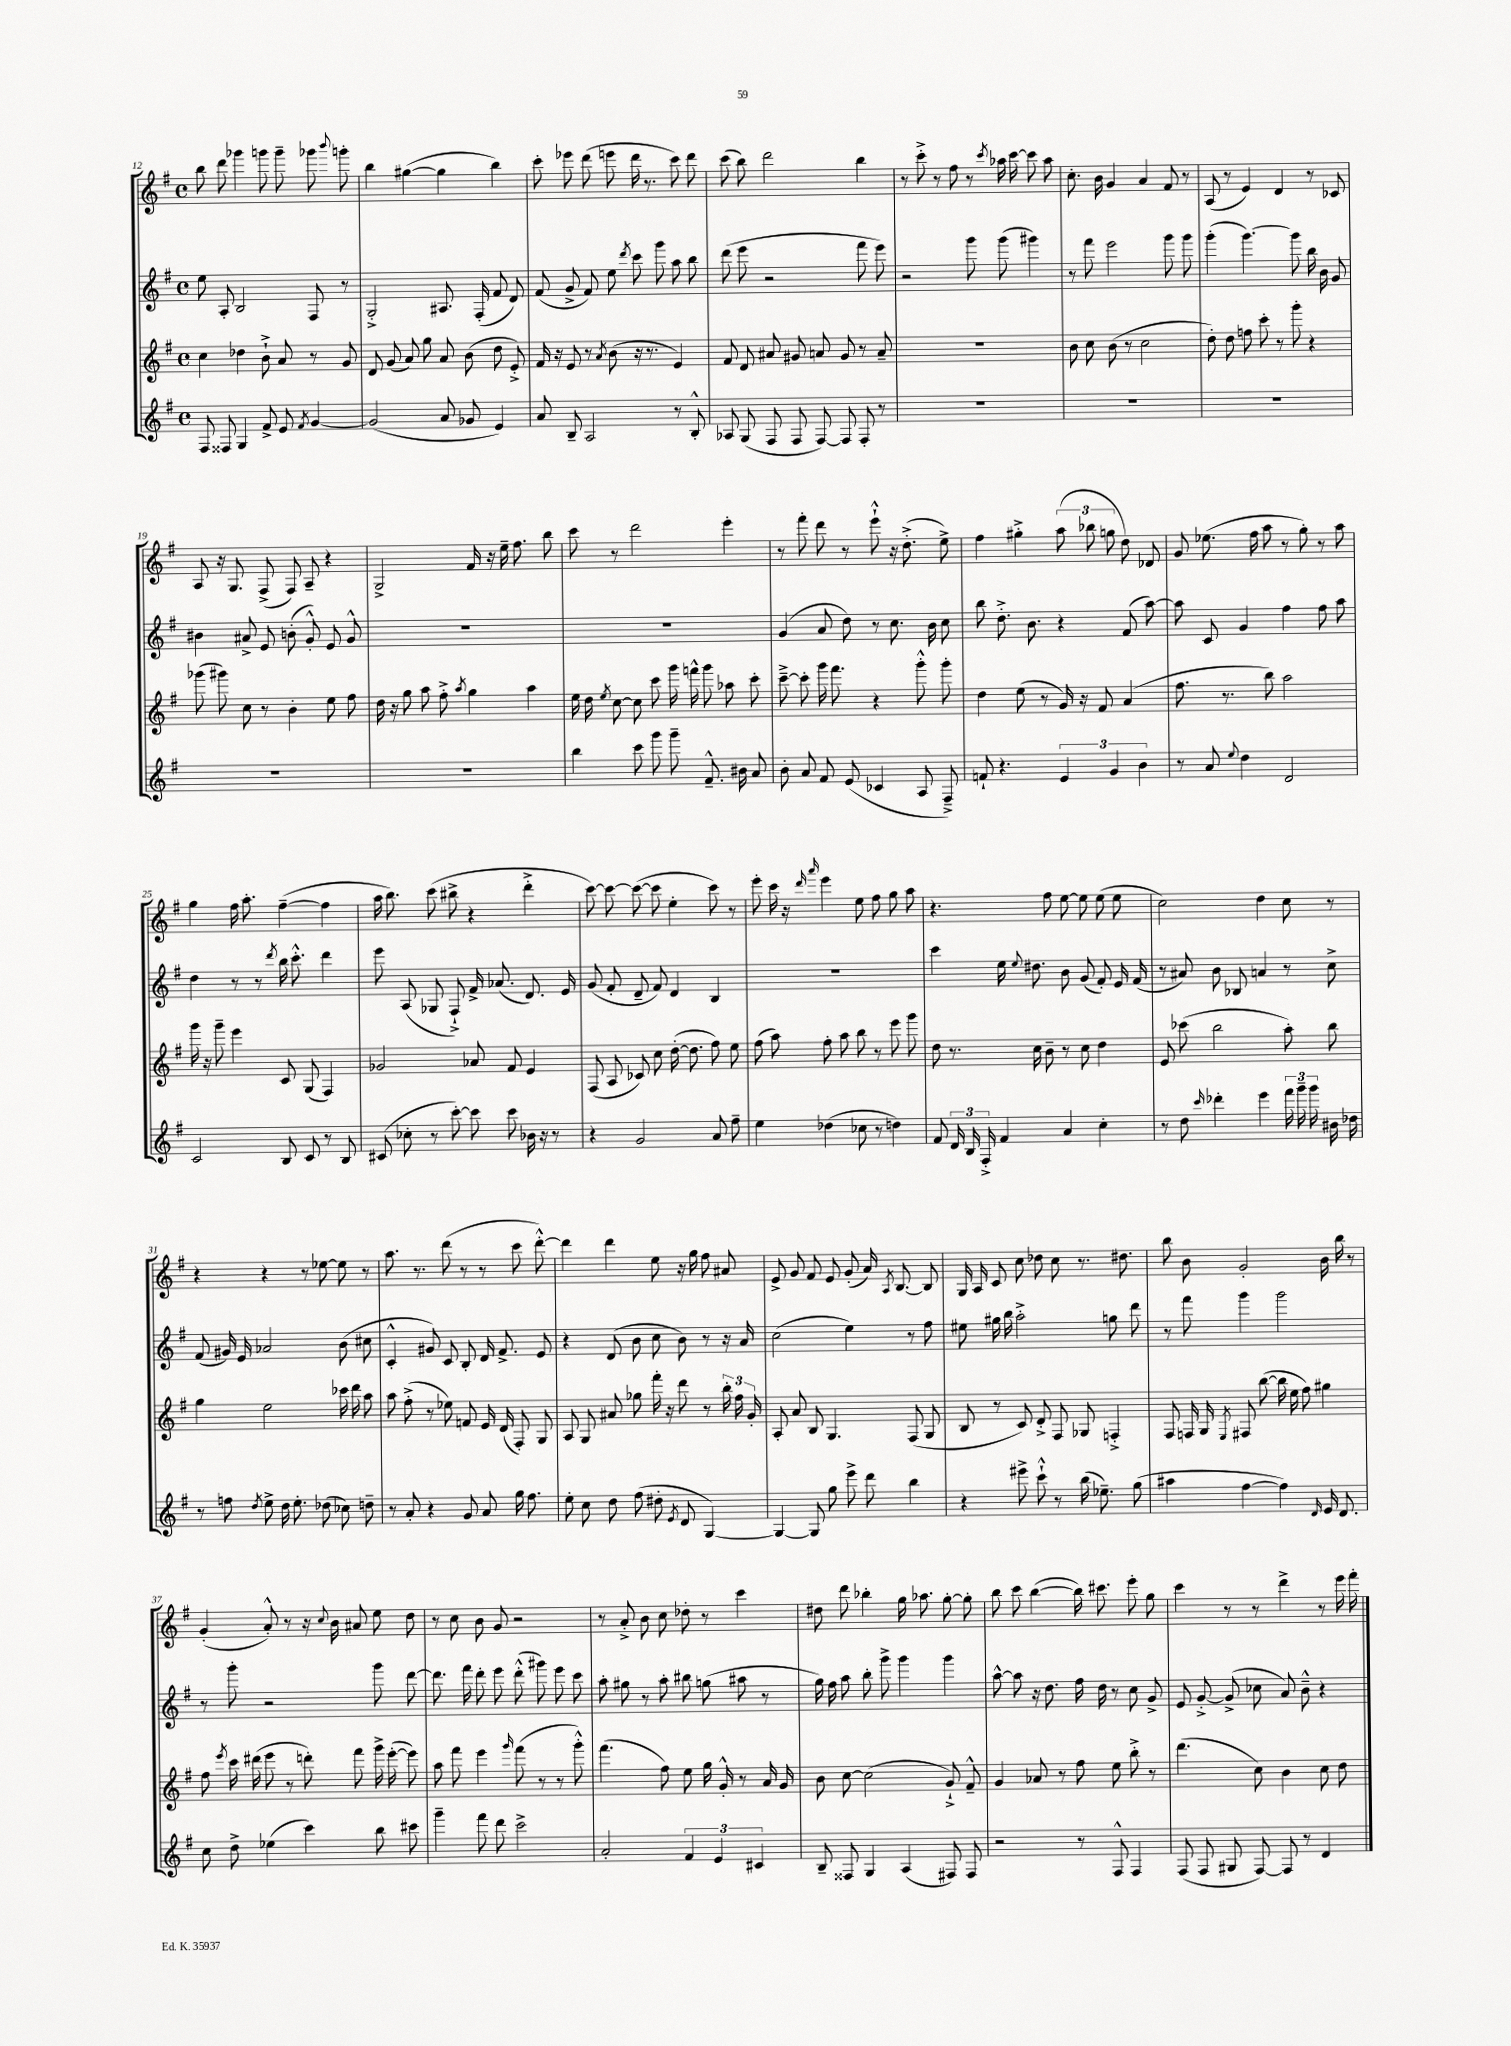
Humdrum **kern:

**kern	**kern	**kern	**kern
*part4	*part3	*part2	*part1
*staff4	*staff3	*staff2	*staff1
*clefG2	*clefG2	*clefG2	*clefG2
*k[f#]	*k[f#]	*k[f#]	*k[f#]
*M4/4	*M4/4	*M4/4	*M4/4
*met(c)	*met(c)	*met(c)	*met(c)
=12	=12	=12	=12
8F#/	4cc\	8ee\	8bb\
8F##X/	.	8A'/	8ddd\
4G/	4dd-X\	2B/	4ggg-X\
8f#^/	8b`^\	.	8gggn\
8e/	8a/	.	8ggg~\
8qf#/	.	.	.
[4g/	8r	8F#/	8ggg-X\
.	.	.	8qqbbb/
.	8g/	8r	8gggn'\
=13	=13	=13	=13
(2g/]	8d/	2G'^/	4bb\
.	(8g/	.	.
.	8a/)	.	([4gg#X\
.	8gg\	.	.
8a/	8a/	8.A#X/	4gg#\]
8g-X/	(8b\	.	.
.	.	(16F#'/	.
4e/)	8dd\	8f#/	4bb\)
.	8e'^/)	8d/)	.
=14	=14	=14	=14
8a/	16f#/	(8f#/	8ccc'\
.	16r	.	.
8B~/	8e/	8g^/	8eee-X\
2A/	8r	8f#/)	(8ddd\
.	8qa/	.	.
.	(8b\	8ee\	8eeen\
.	.	8qddd/	.
.	16r	8ccc\	16ddd\
.	8.r	.	8.r
.	.	8ggg\	.
8r	4e/)	8aa\	8ccc\)
8B'^^/	.	8bb\	8ddd\
=15	=15	=15	=15
8A-X/	8f#/	(8ddd\	(8ccc\
(8G/	8d/	8eee\	8bb\)
8F#/	8a#X/	2r	2ddd\
8F#/	8g#X/	.	.
[8F#/)	8an/	.	.
8F#/]	8g#/	.	.
8F#'/	8r	8fff#\	4bb\
8r	8a~/	8eee\)	.
=16	=16	=16	=16
1r	1r	2r	8r
.	.	.	8ccc'^\
.	.	.	8r
.	.	.	8ff#\
.	.	8ggg\	8r
.	.	.	8qccc/
.	.	(8ggg\	16aa-X\
.	.	.	[16ccc\
.	.	4ggg#X\)	8ccc\]
.	.	.	8aa-\
=17	=17	=17	=17
1r	8b\	8r	8.cc'\
.	8cc\	8fff#\	.
.	.	.	16b\
.	(8b\	2eee\	4g/
.	8r	.	.
.	2cc\	.	4a/
.	.	8ggg\	8f#/
.	.	8ggg\	8r
=18	=18	=18	=18
1r	8dd'\)	(4ggg'\	(8A/
.	8dd\	.	8r
.	8ffn\	[4.ggg\)	4e/)
.	8ccc'\	.	.
.	8r	.	4d/
.	8ggg'\	8ggg\]	.
.	4r	16bb\	8r
.	.	16b\	.
.	.	8g/	8c-X/
!!LO:LB:g=z
=19	=19	=19	=19
1r	(8ggg-X\	4b#X\	8A/
.	8ggg#X\)	.	16r
.	.	.	8.G/
.	8cc\	8a#X^/	.
.	8r	8e/	(8F#^/
.	4b'\	(8bn'\	8F#/)
.	.	8g'^^/)	8A~/
.	8ee\	8e/	4r
.	8ff#\	8g^^/	.
=20	=20	=20	=20
1r	16dd\	1r	2G^/
.	16r	.	.
.	8gg\	.	.
.	8aa\	.	.
.	8ff#'^\	.	.
.	8qaa/	.	.
.	4gg\	.	16f#/
.	.	.	16r
.	.	.	16ee~\
.	.	.	8.ff#\
.	4aa\	.	.
.	.	.	8bb\
=21	=21	=21	=21
4bb\	16ee\	1r	8ccc\
.	16dd\	.	.
.	8qee/	.	.
.	[8cc\	.	8r
8ccc\	8cc\]	.	2ddd\
8ggg\	8ccc\	.	.
8ggg~\	16ggg\	.	.
.	16fffn^^\	.	.
8.f#~^^/	8ggg\	.	.
.	8aa-X\	.	4eee'\
16b#X\	.	.	.
8a/	8ccc'\	.	.
=22	=22	=22	=22
8b'\	[8ccc~^\	(4g/	8r
8a/	8ccc'\]	.	8fff#'\
8f#/	16ggg\	8a/	8ddd\
.	8.fff#\	.	.
(8e/	.	8dd\)	8r
4c-X/	4r	8r	8eee`^^\
.	.	8.cc\	16r
.	.	.	(8.dd'^\
8A/	8ggg'^^\	.	.
.	.	16b\	.
8F#~^/)	8ggg'\	8cc\	8ee^\)
=23	=23	=23	=23
8fn`/	4dd\	8bb\	4ff#\
4.r	.	8.dd'^\	.
.	(8ee\	.	4gg#X'^\
.	.	8.b\	.
.	8r	.	.
6e/	16g/)	4r	(12aa\
.	16r	.	.
.	.	.	12bb-X\
.	8f#/	.	.
6g/	.	.	12ggn\
.	(4a/	(8f#/	8dd\)
6b\	.	.	.
.	.	[8aa\)	8d-X/
=24	=24	=24	=24
8r	8.ff#\	8aa\]	8g/
8a/	.	8c/	(8.ee-X\
.	8.r	.	.
8qqee/	.	.	.
4dd\	.	4g/	.
.	.	.	16ff#\
.	8bb\)	.	8aa\
2d/	2aa\	4ff#\	8r
.	.	.	8gg'\)
.	.	8ff#\	8r
.	.	8aa\	8aa\
!!LO:LB:g=z
=25	=25	=25	=25
2c/	16ggg\	4dd\	4gg\
.	16r	.	.
.	8ggg~\	.	.
.	4eee\	8r	16ff#\
.	.	.	8.aa'\
.	.	8r	.
.	.	8qddd/	.
8B/	8c/	16bb\	([4ff#~\
.	.	8.ccc'^^\	.
8c/	(8G/	.	.
8r	4F#/)	4ddd\	4ff#\]
8B/	.	.	.
=26	=26	=26	=26
(8c#X/	2g-X/	8eee\	16aa\
.	.	.	8.bb\)
8cc-X'\	.	(8A/	.
8r	.	8G-X/	(8ccc\
[8ccc'\)	.	8F#`^/)	8bb#X^\
8ccc\]	8a-X/	16f#^/	4r
.	.	(8.a-X/	.
8ccc\	8f#/	.	.
16b-X\	4e/	8.d/)	4ddd'^\
16r	.	.	.
8r	.	.	.
.	.	16e/	.
=27	=27	=27	=27
4r	(8F#/	(8g/	[8ccc\)
.	8A/	8f#'/	8ccc\_
2g/	8c-X/)	8d~/	(8ccc\_
.	8cc\	8f#/)	8ccc\]
.	([16dd'\	4d/	4ee'\
.	8.dd\]	.	.
8a/	8ff#\)	4B/	8ccc\)
8ff#~\	8ee\	.	8r
=28	=28	=28	=28
4ee\	(8ff#\	1r	8eee'\
.	8aa\)	.	16ccc\
.	.	.	16r
.	.	.	16qqddd/
.	.	.	16qqaaa/
(4dd-X\	8ff#'\	.	4eee\
.	8aa\	.	.
8cc-X\	8bb\	.	8ee\
8r	8r	.	8ff#\
4ddn\)	8eee\	.	8gg\
.	8ggg\	.	8aa\
=29	=29	=29	=29
8f#/	8dd\	4ccc\	4.r
24d/	8.r	.	.
24B/	.	.	.
24F#'^/	.	.	.
4f#/	.	16ee\	.
.	.	8qqee/	.
.	16cc\	8.dd#X\	.
.	8b~\	.	8ff#\
4a/	8r	8b\	[8ee\
.	8cc\	(8g/	8ee\]
4cc'\	4dd\	8f#'/)	(8ee\
.	.	16e/	8ee\
.	.	(16f#/	.
=30	=30	=30	=30
8r	8e/	8r	2cc\)
8dd\	(8ccc-X\	8a#X/)	.
16qqccc/	.	.	.
4ddd-X'\	2bb\	8b\	.
.	.	8B-X/	.
4eee\	.	4an/	4dd\
24fff#\	8aa'\)	8r	8cc\
24ggg~\	.	.	.
24ggg\	.	.	.
16b#X\	8bb\	8cc^\	8r
16dd-X\	.	.	.
!!LO:LB:g=z
=31	=31	=31	=31
8r	4gg\	(8f#/	4r
8ffn\	.	16g#X/)	.
.	.	16e/	.
8qdd/	.	.	.
8ee^\	2ee\	2a-X/	4r
16dd\	.	.	.
8.ee'\	.	.	.
.	.	.	8r
(8dd-X\	.	.	[8ee-X\
8cc-X\)	16ccc-X\	(8b\	8ee-\]
.	16ddd\	.	.
8ddn~\	8aa\	8cc#X\	8r
=32	=32	=32	=32
8r	8aa\	4c'^^/	8.aa\
8a'/	(8ff#'^\	.	.
.	.	.	8.r
4r	8r	8g#X/)	.
.	8ee-X\)	8c/	(8ddd\
8g/	8fn/	8B'/	8r
8a/	16e/	16d/	8r
.	(16d/	8.f#^/	.
16gg\	8F#'/)	.	8ccc\
8.ff#\	.	.	.
.	8G/	8e/	[8ddd'^^\)
=33	=33	=33	=33
8ee'\	8A/	4r	4ddd\]
8cc\	8G/	.	.
8dd\	8a#X/	(8d/	4ddd\
(8ff#\	8gg-X\	8b\	.
8dd#X'\	16fff#'\	8cc\	8ee\
.	16r	.	.
8qe/	.	.	.
8d/	8ddd\	8b\)	16r
.	.	.	16gg\
[4G/)	8r	8r	8ff#\
.	24bb'\	16r	8a#X/
.	24ff#\	.	.
.	.	16a/	.
.	24g'/	.	.
=34	=34	=34	=34
4G/_	8A'/	(2cc\	8e^/
.	8a/	.	8g/
8G/]	8B/	.	8f#/
8gg\	4.G/	.	8e/
8eee^\	.	4ee\)	(8g'/
8ddd\	.	.	16a/)
.	.	.	8qA/
.	.	.	[8.B/
4bb\	(8F#/	8r	.
.	8G/	8ff#\	8B/]
=35	=35	=35	=35
4r	8B/	8ee#X\	16G/
.	.	.	16A/
.	8r	16gg#X\	8c/
.	.	16bb\	.
8eee#X^\	8c/)	2aa'^\	8cc\
8ccc`^^\	8d'^/	.	8dd-X\
8r	8F#/	.	8cc\
(16bb\	8G-X/	.	8.r
8.ee-X~\)	.	.	.
.	4Fn'^/	8ggn\	.
.	.	.	8.dd#X\
(8gg\	.	8ddd\	.
=36	=36	=36	=36
4aa#X\	8F#/	8r	8bb\
.	16Fn/	8fff#\	8b\
.	16G/	.	.
.	8qE/	.	.
[4ff#\	8F#X/	4ggg\	2g'/
.	([8bb\	.	.
4ff#\])	16bb\]	2ggg\	.
.	16ee\	.	.
.	8ff#\)	.	.
16qqd/	.	.	.
16e/	4gg#X\	.	16b\
8.d/	.	.	16bb\
.	.	.	8r
!!LO:LB:g=z
=37	=37	=37	=37
8cc\	8ff#\	8r	(4g'/
.	8qeee/	.	.
8dd^\	16ccc\	8ggg'\	.
.	(16ddd#X\	.	.
(4ee-X\	8eee\	2r	8a'^^/)
.	8r	.	8r
4ccc\)	8dddn'\)	.	16r
.	.	.	8qqcc/
.	.	.	16b\
.	8fff#\	.	8a#X/
8bb\	16ggg^\	8ggg\	8ee\
.	([16eee'\	.	.
8ccc#X\	8eee\])	[8ddd\	8dd\
=38	=38	=38	=38
4ggg~\	8aa\	8.ddd\]	8r
.	8fff#\	.	8cc\
.	.	16fff#\	.
8fff#\	4eee\	8ddd'\	8b\
8ddd\	.	8eee\	8g/
.	16qqggg/	.	.
2ccc^\	(8fff#\	(8ddd'^^\	2r
.	8r	8ggg#X\)	.
.	8r	8eee\	.
.	8ggg'^^\)	8ccc\	.
=39	=39	=39	=39
2a'/	(4.fff#\	8aa'\	8r
.	.	8gg#X\	8a'^/
.	.	8r	8b\
.	8ff#\)	8aa'\	8cc\
6f#/	8ee\	8bb#X\	8dd-X'\
.	16gg\	(8ggn\	8r
6e/	.	.	.
.	16g'^^/	.	.
.	8r	8aa#X\	4ccc\
6c#X/	.	.	.
.	16a/	8r	.
.	16g/	.	.
=40	=40	=40	=40
8B~/	8b\	16gg\)	8dd#X\
.	.	16ff#\	.
8F##X/	[8cc\	8aa\	8ddd\
4G/	(2cc\]	8bb'\	4bb-X'\
.	.	8ggg^\	.
(4A/	.	4ggg\	16gg\
.	.	.	8.aa-X\
8F#X/)	8g`^/)	4ggg\	[8gg'\
8F#/	8f#~^^/	.	8gg'\]
=41	=41	=41	=41
2r	4g/	[8aa^^\	8bb\
.	.	8aa\]	8ccc\
.	8a-X/	16r	([4bb\
.	.	8.dd\	.
.	8r	.	.
8r	8ff#\	16ff#\	16bb\])
.	.	16dd\	8.ccc#X\
8F#^^/	8ee\	8r	.
4F#/	8bb'^\	8cc\	8eee'\
.	8r	8g^/	8gg\
=42	=42	=42	=42
(8F#/	(4.ddd\	8e/	4ccc\
8F#/	.	[8g'^/	.
8G#X/	.	(8g^/]	8r
[8F#/)	8cc\)	8cc-X\	8r
8F#/]	4b\	8a/)	4ddd^\
8r	.	8b~^^\	.
4d/	8cc\	4r	8r
.	8dd\	.	16eee\
.	.	.	16fff#'\
==	==	==	==
*-	*-	*-	*-
